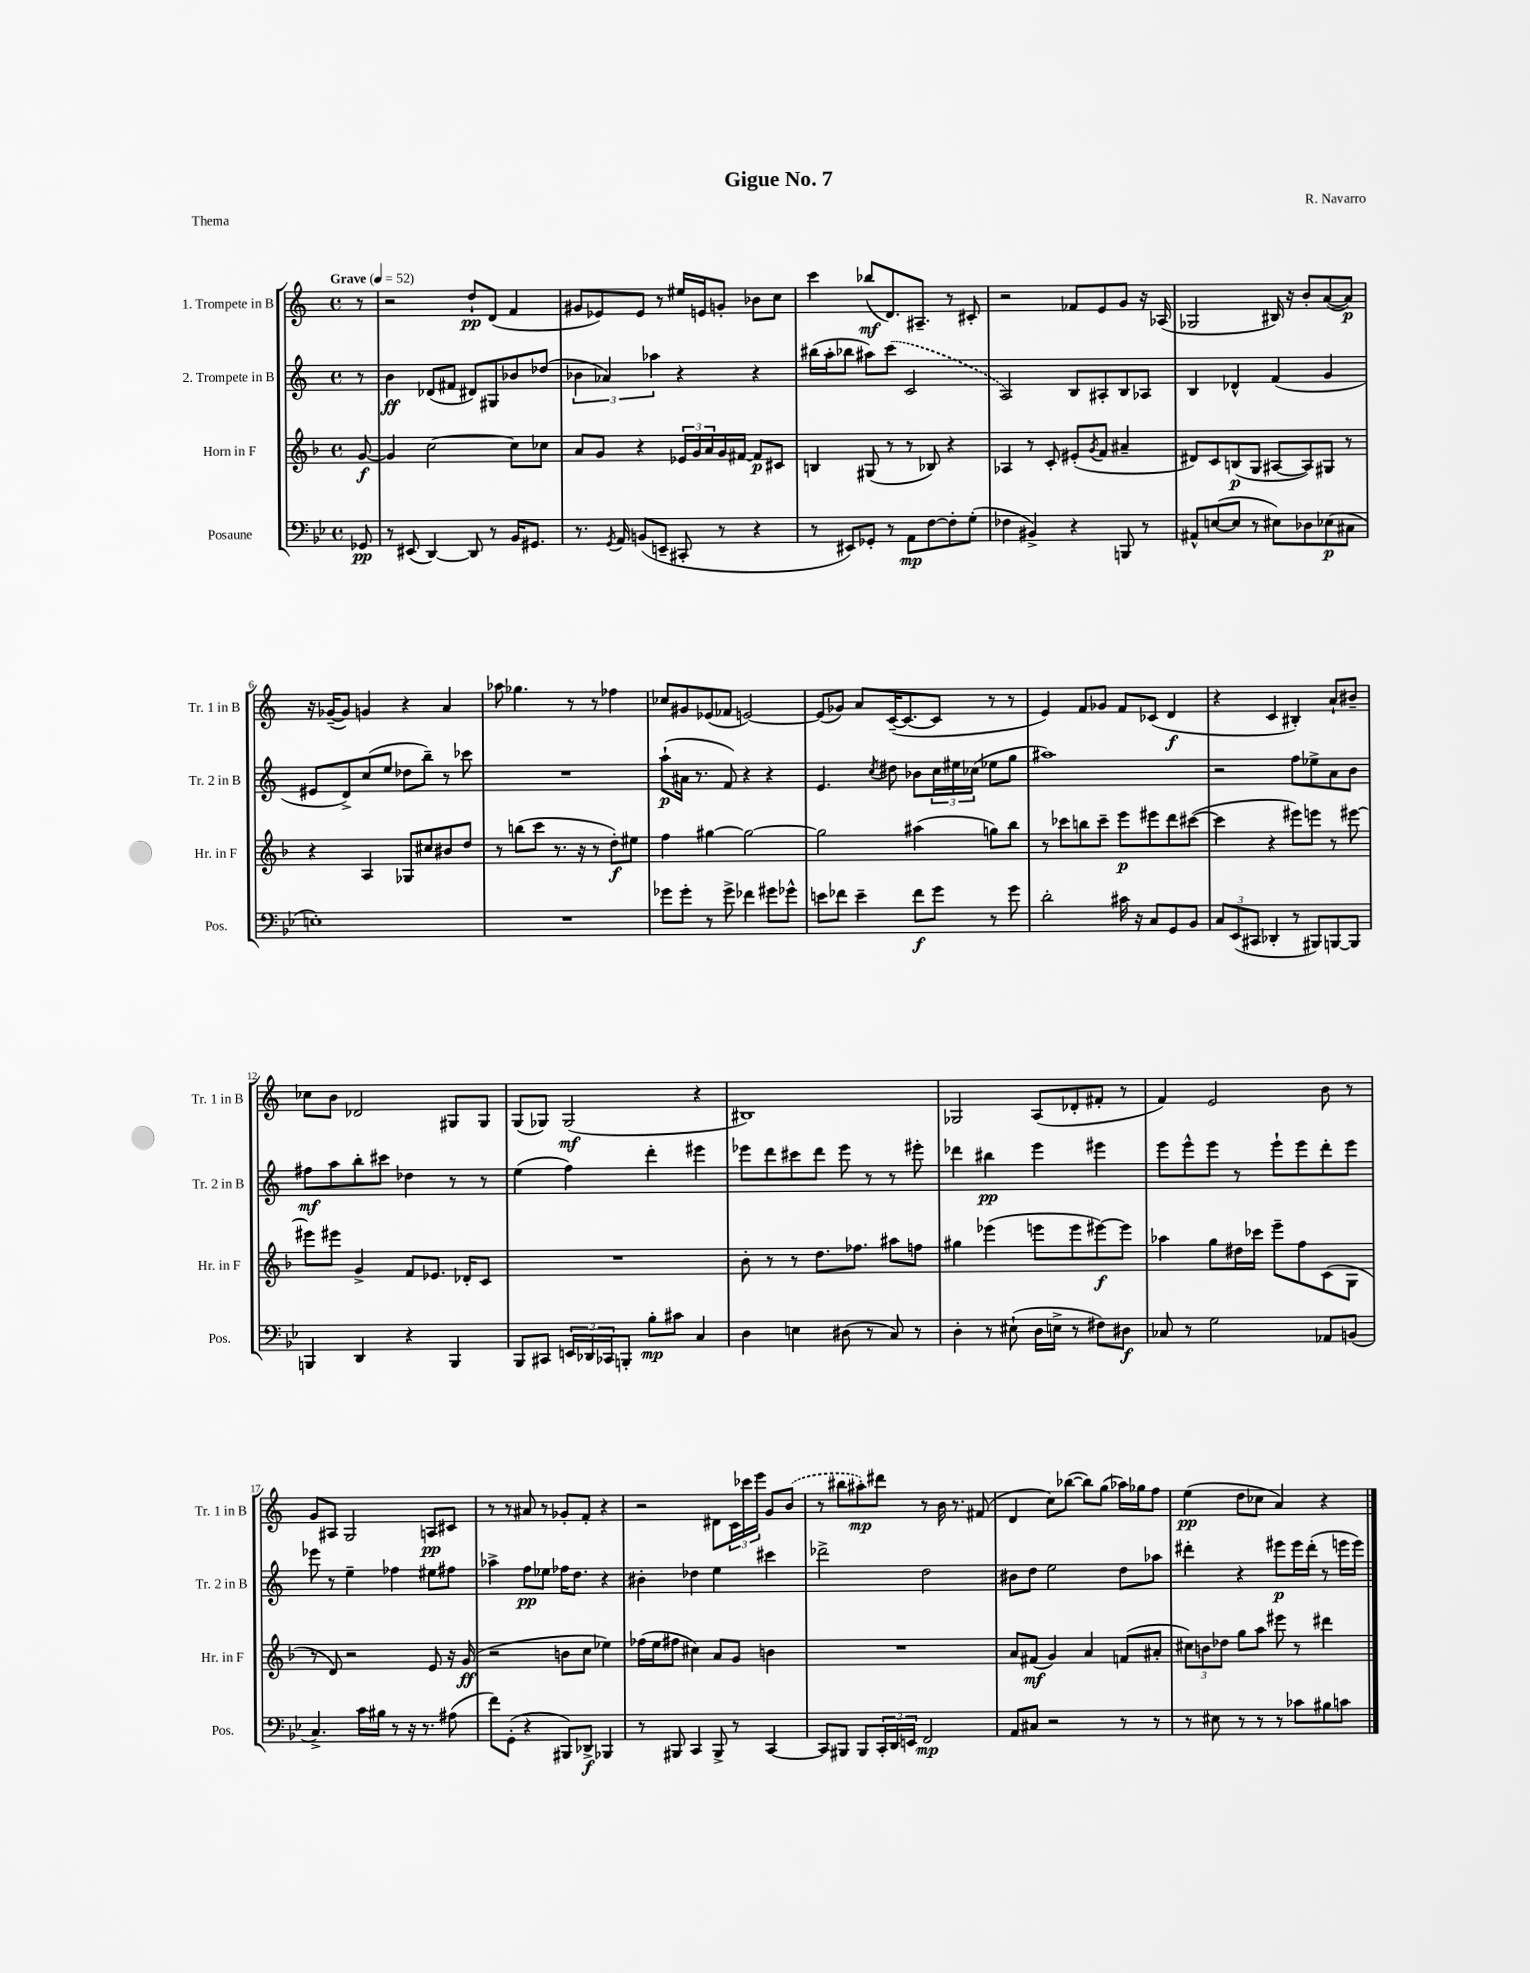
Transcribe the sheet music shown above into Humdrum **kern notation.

**kern	**kern	**kern	**kern
*staff4	*staff3	*staff2	*staff1
*clefF4	*clefG2	*clefG2	*clefG2
*k[b-e-]	*k[b-]	*k[]	*k[]
*M4/4	*M4/4	*M4/4	*M4/4
*met(c)	*met(c)	*met(c)	*met(c)
*MM52	*MM52	*MM52	*MM52
8GG-	[8g	8r	8r
=	=	=	=
8r	4g]	4b	2r
(8EE#	.	.	.
[4DD)	[2cc	(8d-	.
.	.	8f#	.
8DD]	.	8d#)	8dd`
8r	.	8G#	(8d
16BB-	8cc]	8b-	4f
8.GG#	.	.	.
.	8cc-	(8dd-	.
=	=	=	=
8.r	8a	6b-	8g#
.	8g	.	8e-)
.	.	6a-)	.
8qGG	.	.	.
16AA	.	.	.
(8BB	4r	.	8e-
.	.	6aa-	.
8EE~	.	.	8r
8CC#'	24e-	4r	16ee#
.	24g	.	.
.	.	.	16e
.	24a	.	.
8r	16g	.	8g'
.	[16f#	.	.
4r	8f#]	4r	8b-
.	8c#	.	8cc
=	=	=	=
8r	4B	(16bb#	4ccc
.	.	16aa'	.
8EE#)	.	8bb-	.
8GG-'	(8G#	8aa#)	(8bb-
8r	8r	(8ccc	8.d)
8AA	8r	2c	.
.	.	.	8.A#~
[8F	8B-)	.	.
8F']	4r	.	8r
(8G'	.	.	8c#'
=	=	=	=
4F-	4A-	2A)	2r
4BB#^)	8r	.	.
.	8c'	.	.
4r	(8e#'	8B	8f-
.	8qg	.	.
.	8f	8A#'	8e
8BBB	4a#~	8B	8g
8r	.	8A-	16r
.	.	.	(16A-
=	=	=	=
8AA#^^	8d#)	4B	2G-
([8E	8c	.	.
8E]	(8B	4d-^^	.
8r	8G	.	.
8E#)	[8A#	(4f	16B#)
.	.	.	16r
8D-	8A#])	.	8b'
(8E-	8G#	4g	([8a
8C#	8r	.	8a])
=	=	=	=
1E')	4r	8e#	16r
.	.	.	([16g-~
.	.	8d^)	8g-])
.	4A	(8cc	4g
.	.	8ee	.
.	8G-	8dd-	4r
.	8cc#	8bb~)	.
.	8b#	8r	4a
.	8dd	8ccc-	.
=	=	=	=
1r	8r	1r	8aa-
.	(8bb	.	4.gg-
.	8ccc	.	.
.	8.r	.	.
.	.	.	8r
.	16r	.	.
.	8r	.	8r
.	8dd')	.	4ff-
.	8ee#	.	.
=	=	=	=
8g-	4ff	(8aa`	8cc-
8g-'	.	16a#	8g#
.	.	8.r	.
8r	[4gg#	.	(8e-
8g-^	.	8f)	8f-
4f-	2gg#_	4r	[2e)
8g#	.	4r	.
8g-^^	.	.	.
=	=	=	=
8e	2gg#]	4.e	(8e]
8f-	.	.	8g-)
4e~	.	.	8a
.	.	8qcc	.
.	.	8dd#	([16c~
.	.	.	8.c_
8f-	(4aa#	8b-	.
8g	.	24cc	8c]
.	.	24ee#	.
.	.	(24cc-	.
8r	8gg)	8ee-	8r
8g	8bb-	8gg	8r
=	=	=	=
2d'	8r	1aa#)	4e)
.	8ccc-	.	.
.	8bb	.	8f
.	8ccc-~	.	8g-
16c#	8eee	.	8f
16r	.	.	.
8C	8eee#	.	(8c-
8GG	8ddd	.	4d
8BB-	([8ccc#	.	.
=	=	=	=
12C	4ccc#]	2r	4r
(12EE-	.	.	.
12CC#	.	.	.
4DD-'	4r	.	4c
8r	8eee#)	8ff	4B#')
8BBB#)	8eee	8ee-^	.
[8BBB	8r	8a	8a`
8BBB]	[8eee#	8b	8b#~
=	=	=	=
4BBB	8eee#]	8ff#	8cc-
.	8eee#	8aa	8b
4DD	4g^	8bb'	2d-
.	.	8ccc#	.
4r	8f	4dd-	.
.	8.e-	.	.
4BBB	.	8r	8G#
.	16d-'	.	.
.	8c	8r	8G#
=	=	=	=
8BBB-	1r	(4ee	(8G
8CC#	.	.	8G-)
24EE	.	4ff)	(2G-
24DD-	.	.	.
24CC-	.	.	.
8BBB'	.	.	.
8B-'	.	4ddd'	.
8c#	.	.	.
4C	.	4eee#	4r
=	=	=	=
4D	8b-'	8eee-	1B#)
.	8r	8ddd	.
4E	8r	8ccc#	.
.	8.dd	8ddd	.
(8D#	.	8eee-	.
.	8.ff-	.	.
8r	.	8r	.
8C)	8aa#	8r	.
8r	8ff	8eee#'	.
=	=	=	=
4D'	4gg#	4ddd-	2G-
8r	(4eee-	4bb#	.
(8E#`	.	.	.
16D	8eee	4eee	(8A
16E^	.	.	.
8r	8eee	.	8d-'
8F#)	[8eee#)	4eee#	8f#'
8D#	8eee#]	.	8r
=	=	=	=
8C-	4aa-	8eee	4f)
8r	.	8eee^^	.
2G	8gg	8eee	2e
.	16dd#	8r	.
.	16ccc-	.	.
.	8eee~	8eee`	.
.	8ff	8eee	.
8AA-	(8c	8ddd'	8b
(8BB	8G	8eee	8r
=	=	=	=
4.C^)	8r	8eee-	8g
.	8d)	8r	8A#
.	2r	4ee~	2G
16c	.	.	.
16B#	.	.	.
8r	.	4ff-	.
16r	.	.	.
8.r	.	.	.
.	8e	8ee#	8A
(8A#	16r	8ff#	8c#
.	(16g	.	.
=	=	=	=
8f)	2r	4aa-^	8r
(8GG'	.	.	8r
4r	.	8ff	8a#
.	.	8ee-	8r
8BBB#)	8b	16ff-	8g-'
.	.	8.dd	.
8DD-^	8cc	.	8f'
4BBB-	4ee-)	4r	4r
=	=	=	=
8r	(16ff-	4b#'	2r
.	16ee	.	.
8BBB#	8ff#	.	.
4CC	4cc#)	4dd-	.
8BBB#^	8a	4ee	8d#
8r	8g	.	24c
.	.	.	24ccc-
.	.	.	24eee
[4CC	4b	4ccc#	8g
.	.	.	(8b
=	=	=	=
8CC]	1r	2ddd-^	8r
8BBB#	.	.	8bb#
8BBB#	.	.	8aa#')
24CC'	.	.	8ddd#
24DD	.	.	.
24EE	.	.	.
2FF	.	2dd	8r
.	.	.	16b
.	.	.	8.r
.	.	.	(8f#
=	=	=	=
8AA	8a	8b#	4d
8C#	(8f#	8dd	.
2r	4g)	2ee	8cc)
.	.	.	([8bb-
.	4a	.	8bb-])
.	.	.	(8gg
8r	(8f	8dd	16aa-)
.	.	.	16gg-
8r	8a#'	8aa-	8ff
=	=	=	=
8r	12cc#)	4ddd#'	(4ee
.	12b	.	.
8E#	.	.	.
.	12dd-	.	.
8r	8gg	4r	8dd
8r	8aa	.	8cc-
8r	8eee#	8eee#	4a)
8c-	8r	16eee#	.
.	.	(16ddd#'	.
8B#	4ddd#	8r	4r
8c	.	16eee	.
.	.	16eee)	.
==	==	==	==
*-	*-	*-	*-
